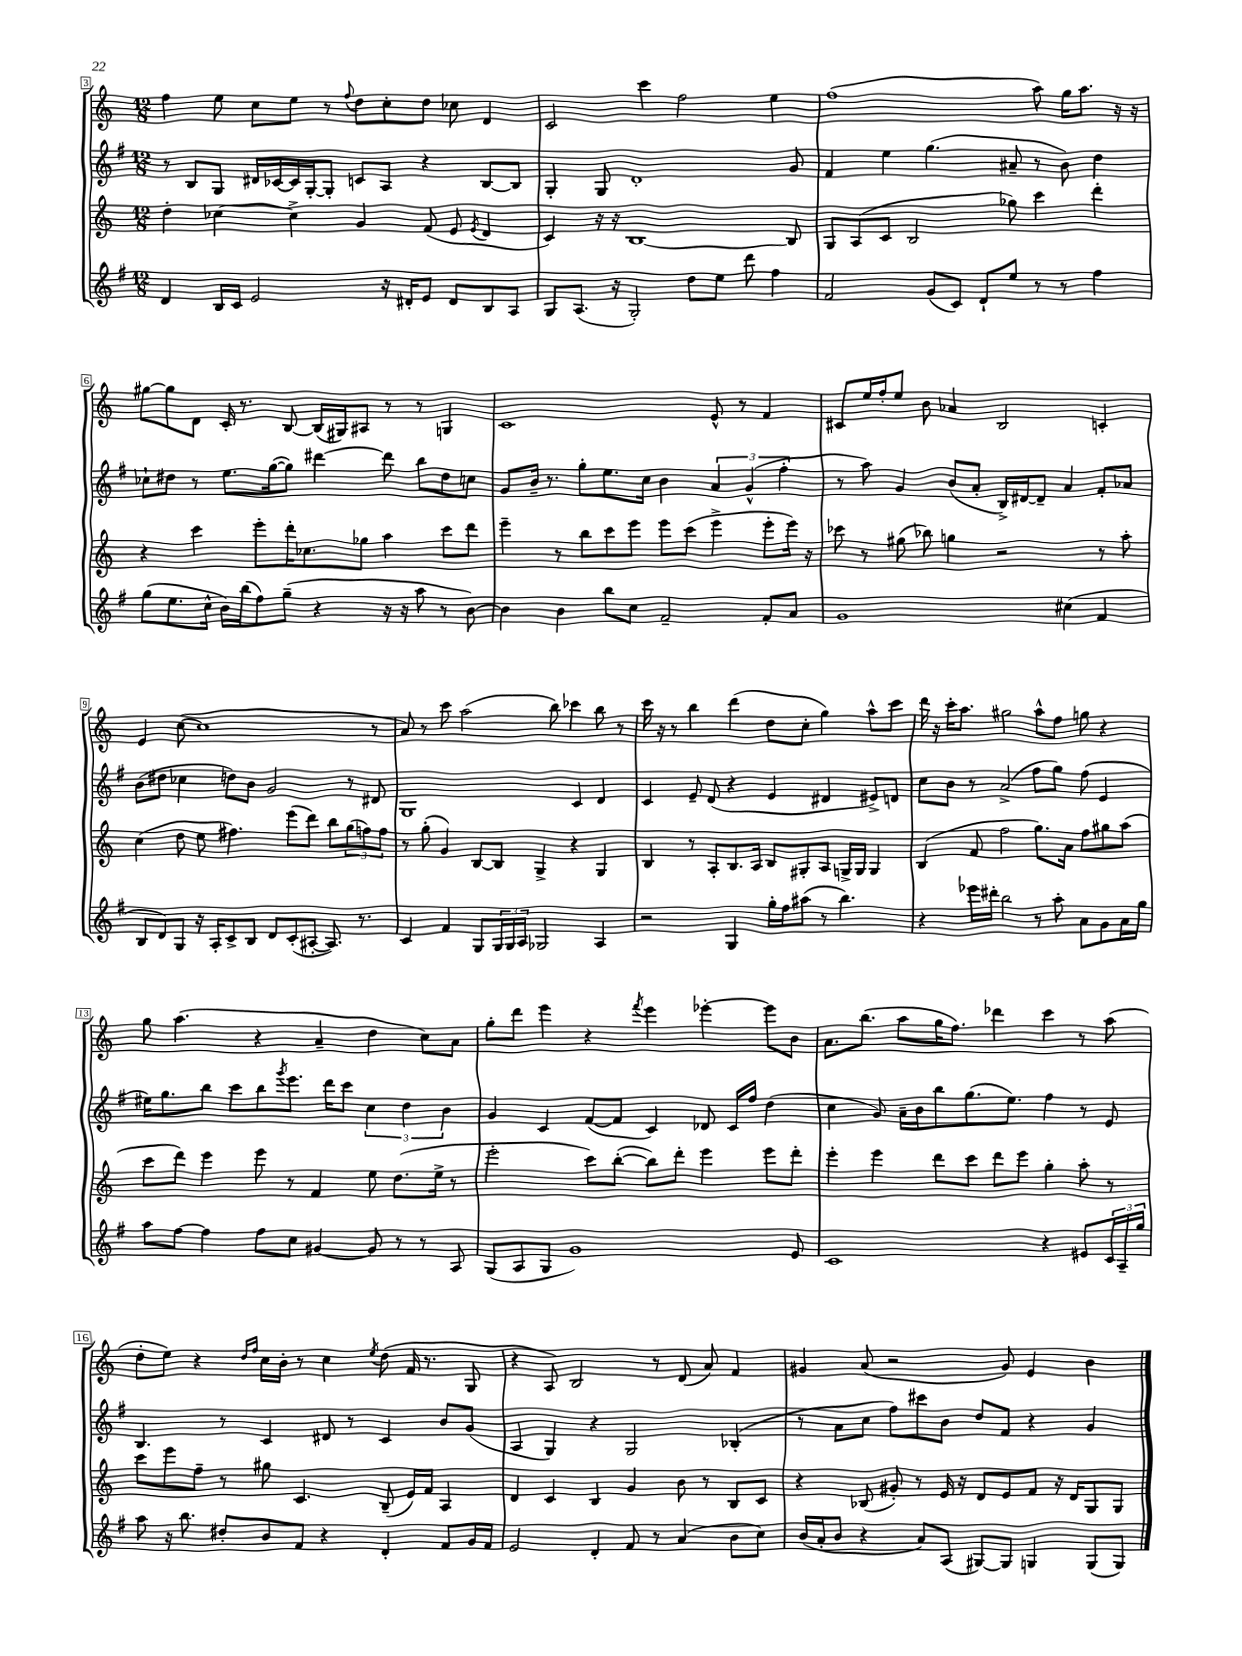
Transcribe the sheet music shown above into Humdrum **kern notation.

**kern	**kern	**kern	**kern
*staff4	*staff3	*staff2	*staff1
*clefG2	*clefG2	*clefG2	*clefG2
*k[f#]	*k[]	*k[f#]	*k[]
*M12/8	*M12/8	*M12/8	*M12/8
4d	4dd'	8r	4ff
.	.	8B	.
16B	[4cc-	8G	8ee
16c	.	.	.
2e	.	16d#	8cc
.	.	[16c-	.
.	4cc-^]	16c-]	8ee
.	.	[16G'	.
.	.	8G']	8r
.	.	.	8qqff
.	4g	8c	8dd
16r	.	8A	8cc'
16d#'	.	.	.
8e	(8f	4r	8dd
8d#	8e	.	8cc-
.	8qe	.	.
8B	4d	[8B	4d
8A	.	8B]	.
=	=	=	=
8G	4c)	4G'	2c
(8.A	.	.	.
.	16r	8G	.
16r	16r	.	.
2G')	[1B	1d'	.
.	.	.	4ccc
.	.	.	2ff
8dd	.	.	.
8ee	.	.	.
8ddd	.	.	.
4ff#	.	.	4ee
.	8B]	8g	.
=	=	=	=
2f#	8G	4f#	(1ff
.	(8A	.	.
.	8c	4ee	.
.	2B	.	.
(8g	.	(4.gg	.
8c)	.	.	.
8d`	.	.	.
8ee	8gg-)	8a#~	.
8r	4ccc	8r	8aa)
8r	.	8b)	16gg
.	.	.	8.aa
4ff#	4ddd'	4dd	.
.	.	.	16r
.	.	.	16r
=	=	=	=
(8gg	4r	8cc-`	[8gg#
8.ee	.	8dd#	8gg#]
.	4ccc	8r	8d
16cc^^	.	.	.
16b)	.	8.ee	16c'
(16bb	.	.	8.r
8ff#)	8eee'	.	.
.	.	([16gg	.
(8gg~	16ddd'	8gg])	[8B
.	8.cc-	.	.
4r	.	[4ddd#	(16B]
.	.	.	16G#)
.	8gg-	.	8A#
16r	4aa	8ddd#]	8r
16r	.	.	.
8aa	.	8bb	8r
8r	8ccc	8dd#	4G
[8b)	8ddd	8cc	.
=	=	=	=
4b]	4eee~	8g	1c
.	.	16b~	.
.	.	8.r	.
4b	8r	.	.
.	8bb	8gg'	.
8bb	8ccc	8.ee	.
8cc	8eee	.	.
.	.	16cc	.
2f#~	8eee	4b	.
.	(8ccc	.	.
.	4eee^	6a	8e^^
.	.	.	8r
.	.	(6g^^	.
8f#'	8eee'	.	4f
.	.	6ff#'	.
8a	16eee)	.	.
.	16r	.	.
=	=	=	=
1g	8ccc-	8r	8c#
.	8r	8aa)	16ee
.	.	.	16ff'
.	(8gg#	4g	8ee
.	8bb-)	.	8b
.	4gg	(8b	4a-
.	.	8a'	.
.	2r	16B^)	2B
.	.	[16d#	.
.	.	8d#~]	.
(4cc#	.	4a	.
4f#	8r	8f#'	4c'
.	8aa'	8a-	.
=	=	=	=
8B	(4cc	(8b	4e
8d)	.	8dd#	.
8G	8dd	4cc-	([8cc
16r	8ee	.	1cc]
16A'	.	.	.
8c^	4.ff#)	8dd)	.
8B	.	8b	.
8d	.	2g	.
(8c'	(8eee	.	.
[8A#'	8ddd)	.	.
8.A#])	8bb	.	.
.	(12gg	8r	.
8.r	.	.	.
.	12ff)	.	.
.	.	8d#	8r
.	12ff	.	.
=	=	=	=
4c	8r	1G	8a)
.	(8gg'	.	8r
4f#	4g)	.	8ccc
.	.	.	(2aa
8G	[8B	.	.
24G	8B]	.	.
24G	.	.	.
24A	.	.	.
2G-	4G^	.	.
.	.	.	8bb)
.	4r	4c	4ccc-
4A	4G	4d	8bb
.	.	.	8r
=	=	=	=
2r	4B	4c	16ccc
.	.	.	16r
.	.	.	8r
.	8r	8e~	4bb
.	8A'	(8d	.
4G	8.B	4r	(4ddd
.	16A	.	.
16gg'	8B	4e	8dd
16ff#	.	.	.
(8aa#	8G#'	.	8cc'
8r	8A	4d#	4gg)
4.bb)	16G^	.	.
.	16G	.	.
.	4G	8e#^)	8aa^^
.	.	8d	8ccc
=	=	=	=
4r	(4B	8cc	16ddd
.	.	.	16r
.	.	8b	16ccc'
.	.	.	8.aa
16eee-	8f	8r	.
16ddd#'	.	.	.
2bb	2ff	(2a^	2gg#
8r	8.gg)	8ff#	8aa^^
8aa'	.	8gg)	8ff
.	16a	.	.
8a	8ff	(8ff#	8gg
8g	8gg#	4e	4r
16a	(8aa	.	.
16gg	.	.	.
=	=	=	=
8aa	8ccc	16ee#)	8gg
.	.	8.gg	.
[8ff#	8ddd)	.	(4.aa
4ff#]	4eee	8bb	.
.	.	8ccc	.
8ff#	8eee	8bb	4r
.	.	8qggg	.
8cc	8r	8.eee	.
[4g#	4f	.	4a~
.	.	16ddd	.
.	.	8ccc	.
8g#]	8ee	6cc	4dd
8r	(8.dd	.	.
.	.	6dd	.
8r	.	.	8cc)
.	16ee^	.	.
.	.	6b	.
8A	8r	.	8a
=	=	=	=
(8G	2eee'	4g	8gg'
8A	.	.	8ddd
8G	.	4c	4eee
1g)	.	.	.
.	8ccc)	([8f#	4r
.	([8bb'	8f#]	.
.	.	.	8qfff
.	8bb])	4c)	4eee
.	8ddd'	.	.
.	4eee	8d-	[4eee-'
.	.	16c	.
.	.	16ff#	.
.	8eee	(4dd	8eee-]
8e	8ddd'	.	8b
=	=	=	=
1c	4eee'	4cc	8.a
.	.	.	(8.bb
.	4eee	8g)	.
.	.	16a~	8aa
.	.	16b	.
.	8ddd	8bb	16gg
.	.	.	8.ff)
.	8ccc	(8.gg	.
.	8ddd	.	4ddd-
.	.	8.ee)	.
.	8eee	.	.
4r	4gg'	4ff#	4ccc
8e#	8aa'	8r	8r
24c	8r	8e	(8aa
24A~	.	.	.
24gg	.	.	.
=	=	=	=
8aa	8ccc	4.B	8dd'
16r	8eee	.	8ee)
8.bb	.	.	.
.	8ff~	.	4r
8dd#'	8r	8r	.
.	.	.	16qqdd
.	.	.	16qqff
8b	8gg#	4c	16cc
.	.	.	16b'
8f#	4.c	.	8r
4r	.	8d#	4cc
.	.	8r	.
.	.	.	8qee
4d'	(8B~	4c	(8dd
.	16e)	.	16f
.	16f	.	8.r
8f#	4A	8b	.
16g	.	(8g	8G
16f#	.	.	.
=	=	=	=
2e	4d	4A	4r
.	4c	4G)	8A)
.	.	.	2B
4d'	4B	4r	.
8f#	4g	2G	.
8r	.	.	8r
(4a	8b	.	(8d
.	8r	.	8a)
8b	8B	(4B-'	4f
8cc)	8c	.	.
=	=	=	=
(16b	4r	8r	4g#
16a'	.	.	.
8b	.	8a	.
4r	(8B-	8cc	(8a
.	8g#')	8ff#)	2r
8a)	8r	8ccc#	.
(8A	16e	8b	.
.	16r	.	.
[8G#)	8d	8dd	.
8G#]	8e	8f#	8g#)
4G	8f	4r	4e
.	16r	.	.
.	16d	.	.
(8G	8G	4g	4b
8G)	8G	.	.
==	==	==	==
*-	*-	*-	*-
